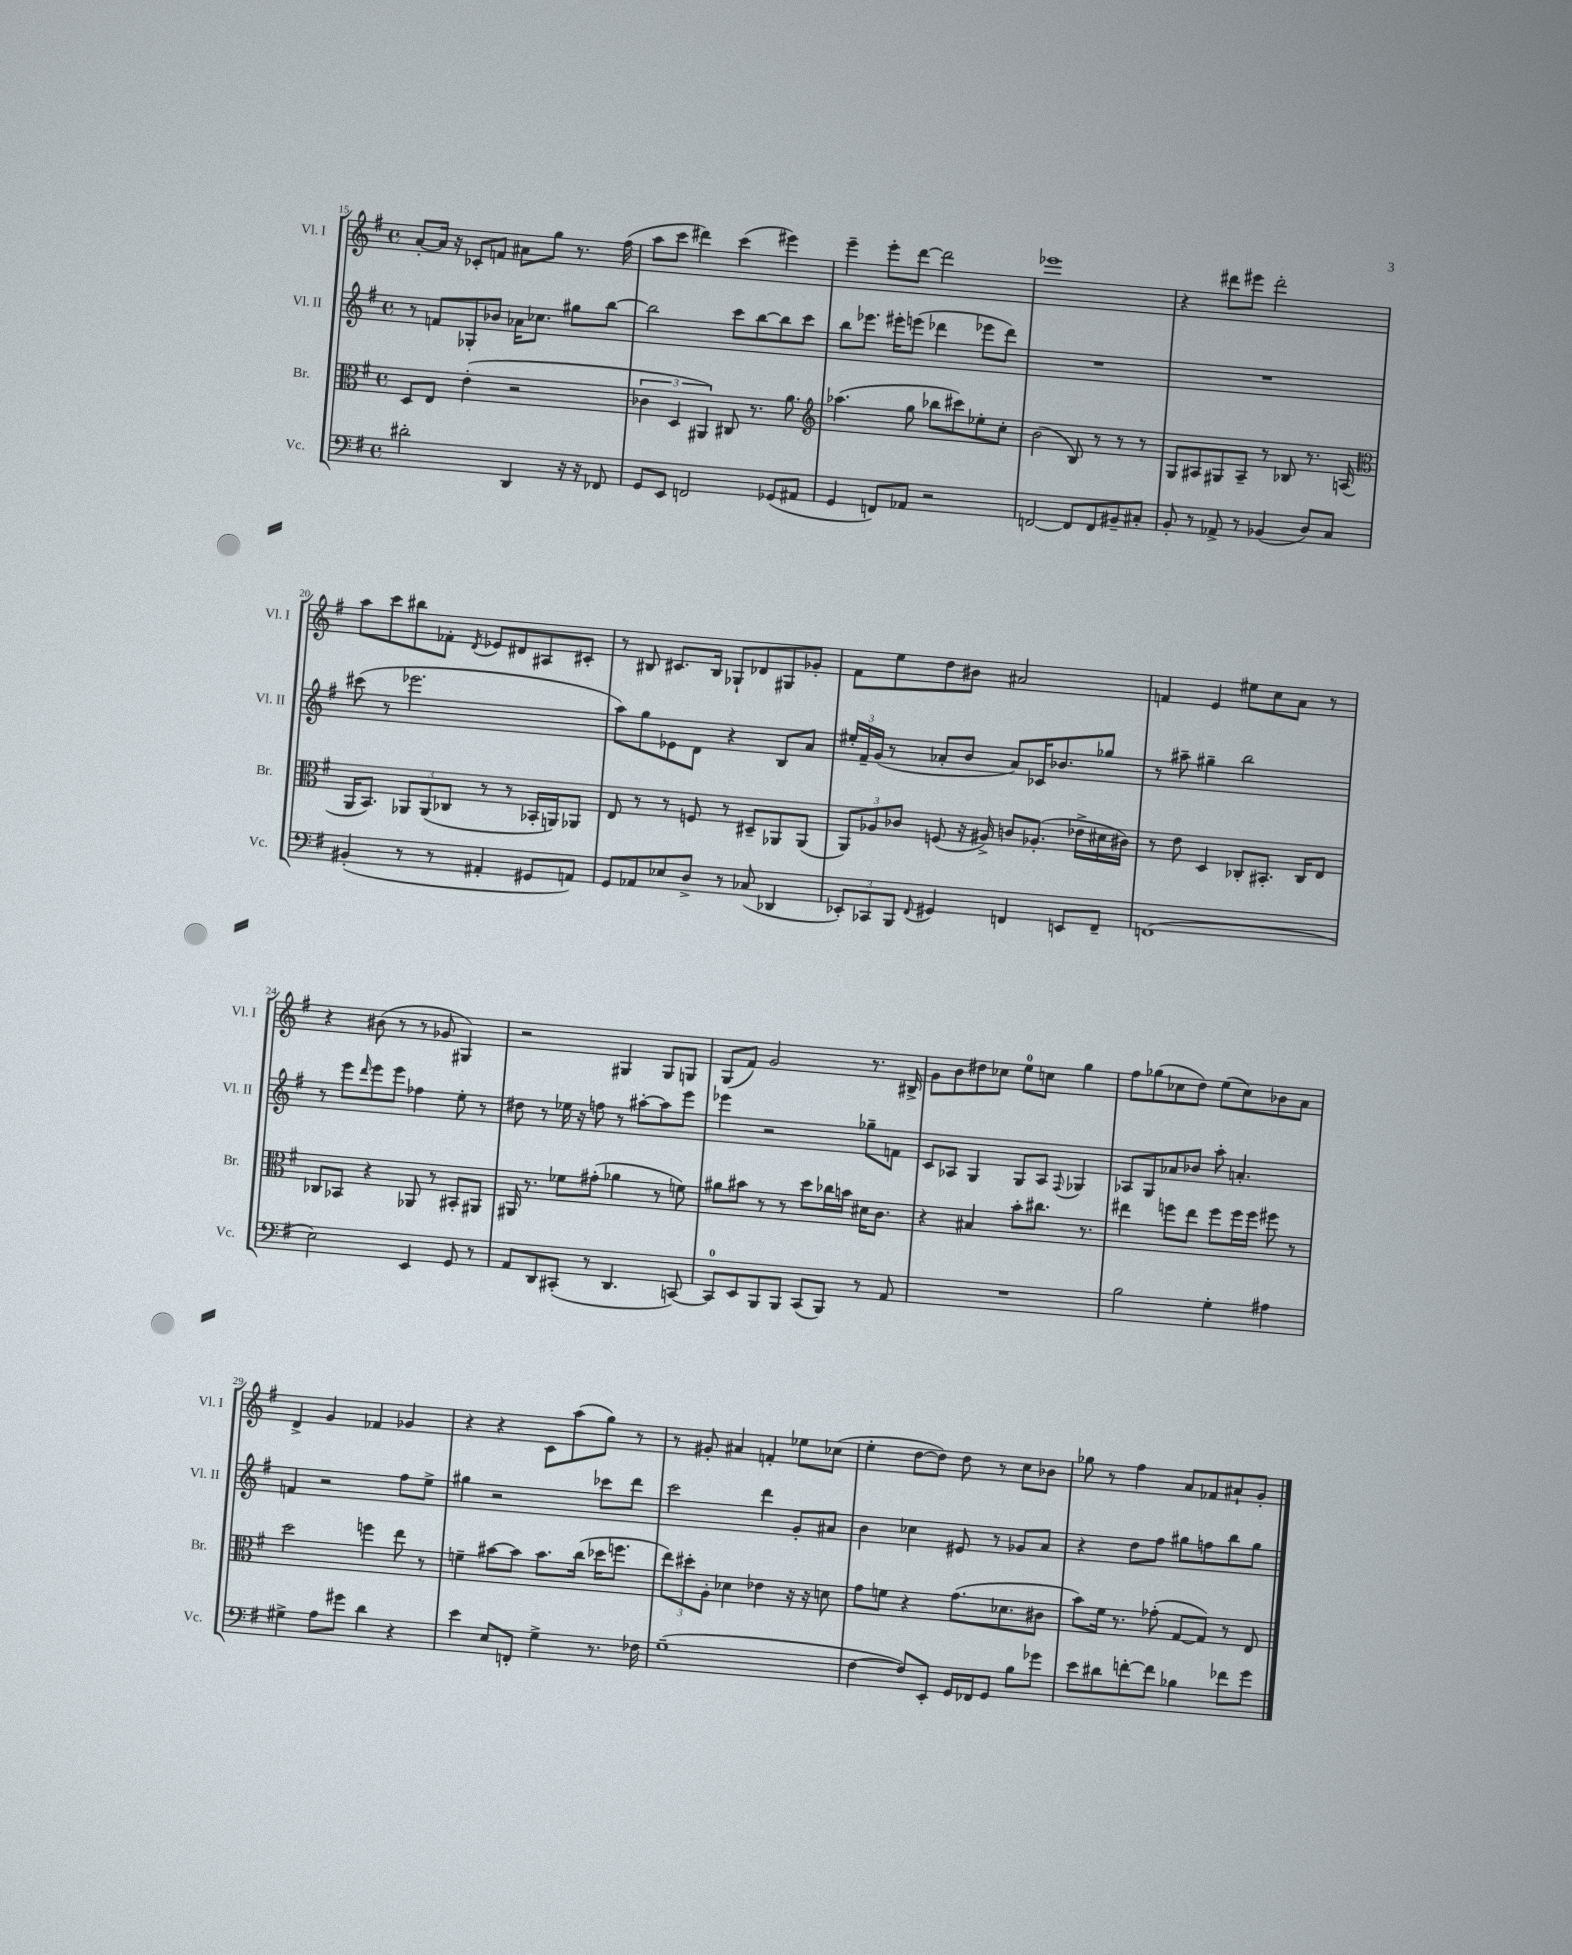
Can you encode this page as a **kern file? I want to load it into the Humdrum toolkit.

**kern	**kern	**kern	**kern
*staff4	*staff3	*staff2	*staff1
*clefF4	*clefC3	*clefG2	*clefG2
*k[f#]	*k[f#]	*k[f#]	*k[f#]
*M4/4	*M4/4	*M4/4	*M4/4
*met(c)	*met(c)	*met(c)	*met(c)
2d#'	8D	8r	[8a'
.	8E	8f	16a]
.	.	.	16r
.	(4e'	8G-'	8c-'
.	.	8b-	8f
4DD	2r	16a-	8a#
.	.	8.cc-	.
.	.	.	8gg
16r	.	8gg#	8.r
16r	.	.	.
8FF-	.	[8bb	.
.	.	.	(16ff#
=	=	=	=
8GG	6c-	2bb]	8aa
8EE	.	.	8ccc
.	6D	.	.
2FF	.	.	4ddd#)
.	6AA#)	.	.
.	8C#	8ccc	(4ccc
.	8.r	[8bb	.
(8GG-	.	8bb]	4eee#)
.	8.a	.	.
8AA#	.	8ccc	.
=	=	=	=
*	*clefG2	*	*
4GG	(4.aa-	8bb	4eee~
.	.	8.eee-	.
8FF)	.	.	8eee'
.	.	16eee#'	.
8AA-	8gg	(8eee	[8ddd
2r	8bb-	4ddd-	2ddd]
.	8ccc#)	.	.
.	8ee-'	8eee-	.
.	8cc'	8ddd-)	.
=	=	=	=
[2FF	(2b	1r	1eee-
8FF]	8B)	.	.
8FF	8r	.	.
8BB#~	8r	.	.
8C#'	8r	.	.
=	=	=	=
8BB'	8G	1r	4r
8r	8A#	.	.
8AA-^	8G#	.	8ddd#
8r	8A#~	.	8eee#
(4BB-	8r	.	2ddd#'
.	8B-	.	.
8D)	8.r	.	.
8C	.	.	.
.	(16A	.	.
=	=	=	=
*	*clefC3	*	*
(4BB#'	16AA	(8ccc#	8aa
.	8.BB)	.	.
.	.	8r	8ccc
8r	12AA-	2.eee-	8bb#
.	(12AA-	.	.
8r	.	.	8f-'
.	12C-	.	.
.	.	.	8qd
4AA#'	8r	.	8e-
.	8r	.	8d#
8GG#	16BB-'	.	8A#
.	16AA)	.	.
8AA)	8AA-	.	8c#'
=	=	=	=
8GG	8E	8aa)	8r
8AA-	8r	8gg	8B#
8E-	8r	8e-	8.c#
8D^	8F	8d	.
.	.	.	16B#
8r	8r	4r	8G-`
(8C-	8D#~	.	8d-
4DD-	8AA-	8B	8G#
.	(8AA-	8a	8g-'
=	=	=	=
12EE-')	12AA)	24ee#'	8f#
.	.	24f#~	.
12CC-	12A-	(24g	.
.	.	8r	8ee
12BBB	12c-	.	.
8qqFF#	.	.	.
4GG#	(8F	8a-'	8dd
.	16r	8b	8b#
.	16A#^)	.	.
4FF	8c	8a-)	2a#
.	(8.A-'	16c-	.
.	.	8.b-	.
8EE	.	.	.
.	16e-^	.	.
8FF~	16d#	8gg-	.
.	16c#)	.	.
=	=	=	=
(1FF	8r	8r	4f
.	8e	8aa#~	.
.	4D	4gg#~	4e
.	8C-'	2bb	8ee#
.	8.BB#'	.	8cc
.	.	.	8a
.	16C-	.	.
.	8E	.	8r
=	=	=	=
2E)	8C-	8r	4r
.	8BB-	8eee	.
.	.	16qqddd	.
.	4r	8eee	(8b#
.	.	8eee	8r
4EE	8AA-	4ff-	8r
.	8r	.	8g-
8GG	8BB#'	8ee'	4G#)
8r	8AA#	8r	.
=	=	=	=
8AA	16AA#	8dd#	2r
.	8.r	.	.
8DD	.	8r	.
(8CC#'	8f-	16ee-	.
.	.	16r	.
8r	(8g#'	8ff	.
4.DD	4a-	8r	4G#
.	.	[8aa#'	.
.	8r	8aa#]	8G#
[8CC)	8f)	8eee	8G
=	=	=	=
8CC]	8a#	4eee-	(8G
8EE	8b#	.	8f#)
8BBB	8r	2r	2g
8BBB	8r	.	.
(8CC	8dd	.	.
8BBB)	16cc-	.	.
.	16b	.	.
8r	16d#	8gg-~	8.r
.	8.c	.	.
8AA	.	8f	.
.	.	.	16B#^
=	=	=	=
1r	4r	8c	8g
.	.	8A-	8b
.	4B#	4G	8dd#
.	.	.	8cc-
.	8b'	8G	8ee
.	8.cc#	8A-	8cc
.	.	8qqF#	.
.	.	4G-	4gg
.	8.r	.	.
=	=	=	=
2B	4ee#	8A-	8ff#
.	.	8G	(8gg-
.	8ff	8a-	8cc-
.	8ee#	8b-	8dd)
4G'	8ff	8aa'	(8ee
.	16ff	4.a'	8cc-)
.	16ff	.	.
4A#	8ff#	.	8b-
.	8r	.	8a
=	=	=	=
4G#^	2dd	4f	4d^
8A	.	2r	4g
8g#	.	.	.
4d	4ff	.	4f-
4r	8ee	8ff#	4g-
.	8r	8ee^	.
=	=	=	=
4e	4f~	4gg#	4r
8E	[8b#	2r	4r
8FF'	8b#]	.	.
4G^	8.b#	.	8c
.	.	.	(8aa
.	(16cc	.	.
8.r	16dd-	8ccc-	8gg)
.	8.ff	.	.
.	.	8ddd	8r
16F-	.	.	.
=	=	=	=
(1G~	12ee)	2ccc	8r
.	12dd#'	.	.
.	.	.	8g#'
.	12A'	.	.
.	4d-	.	4a#
.	4e-	4ddd	4f'
.	16r	8g'	8ee-
.	16r	.	.
.	8d	8a#	(8cc-
=	=	=	=
[4F#	8g	4b	4ee'
.	8f	.	.
8F#])	4r	4cc-	[8dd
8EE'	.	.	8dd])
16GG	(8.g	8e#	8dd
16FF-	.	.	.
8GG	.	8r	8r
.	8.d-	.	.
8B	.	8g-	8cc
8g-	8c#	8a	8b-
=	=	=	=
8e	8b)	4r	8gg-
8d#	16f#	.	8r
.	8.r	.	.
[8f'	.	8dd	4ff#
8f]	(8g-'	8ff#	.
4B-	[8G	8gg#	8a
.	8G])	8ff	8f-
8f-	8r	8bb	8a#`
8g	8E	8gg#	8g'
==	==	==	==
*-	*-	*-	*-
